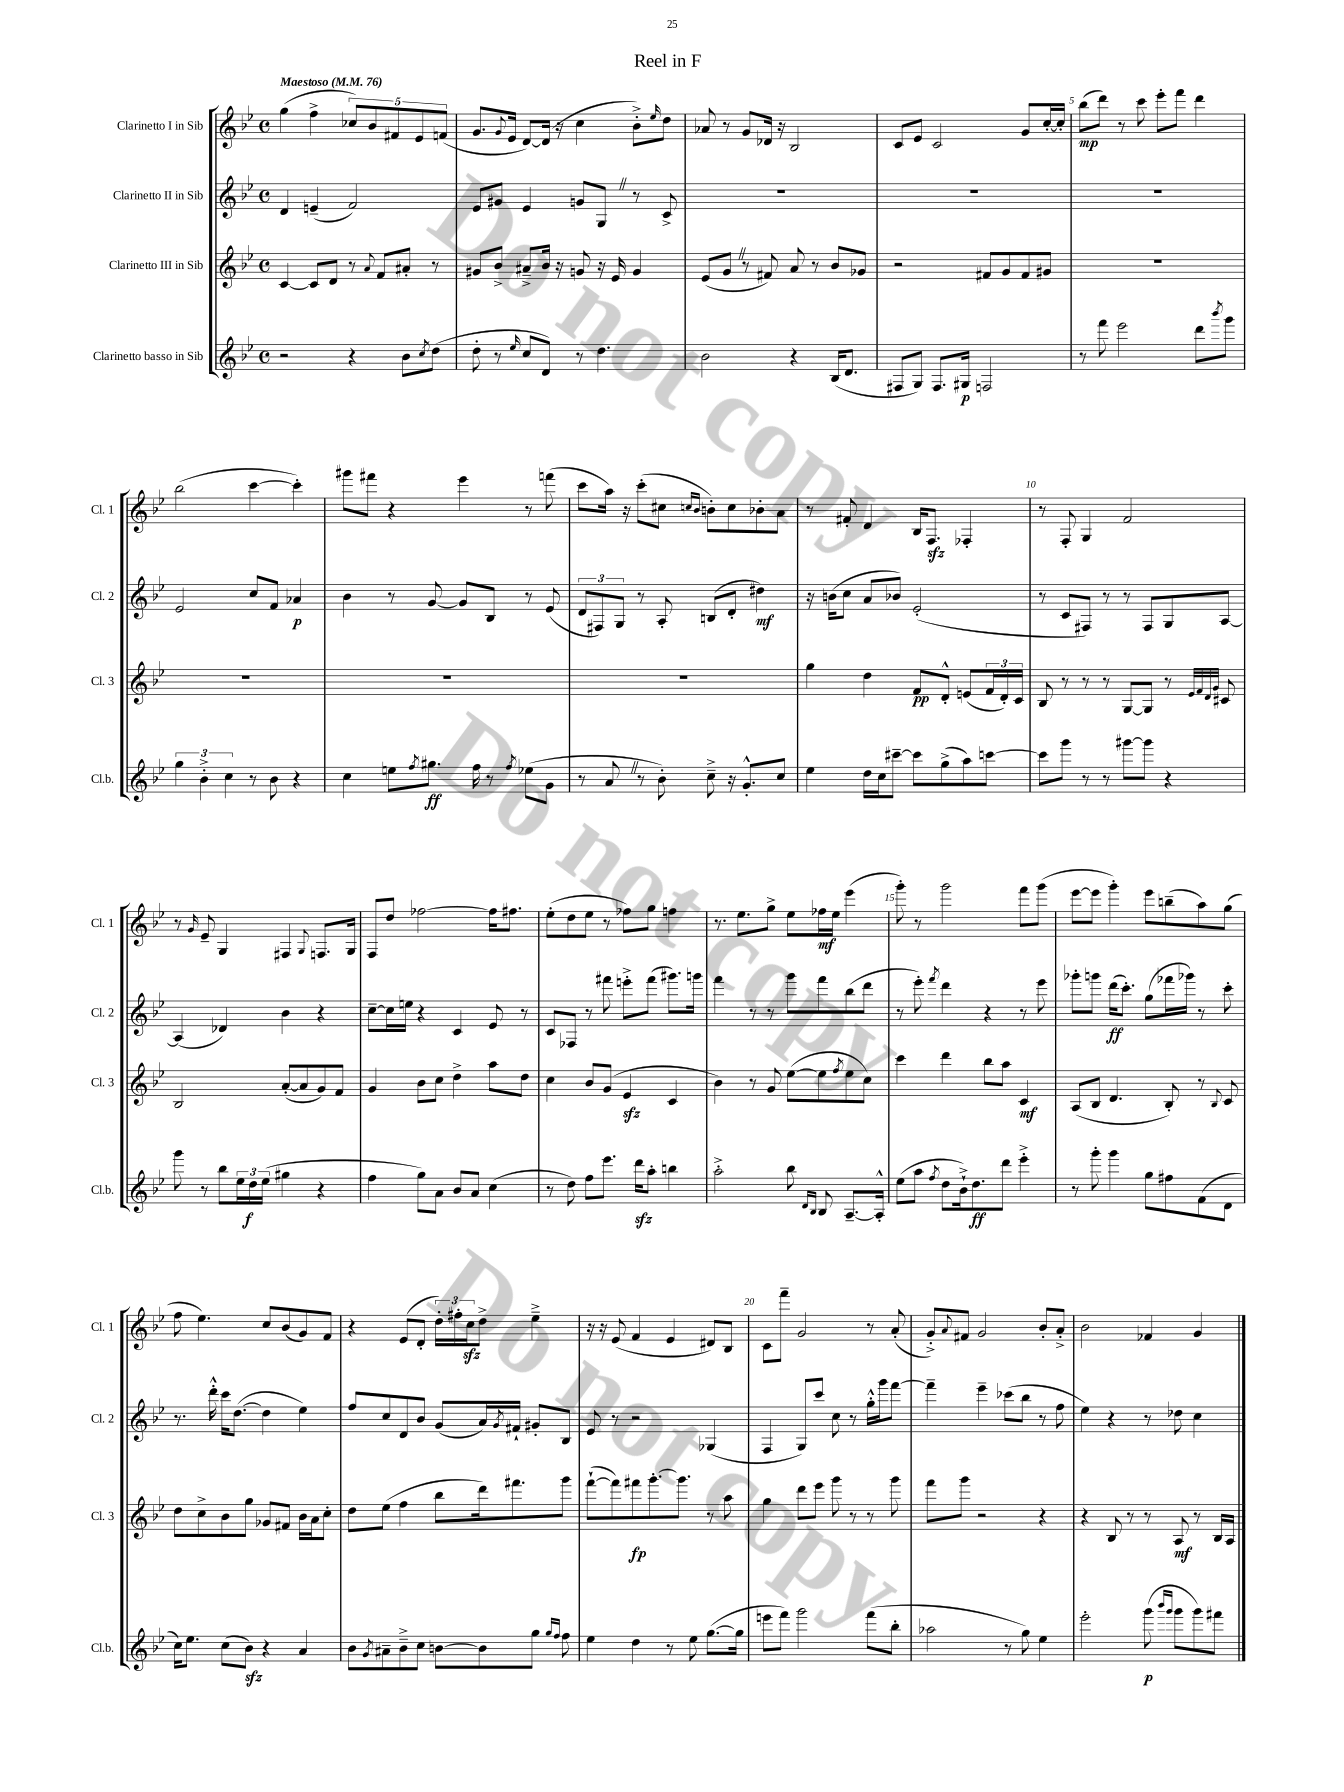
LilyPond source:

\header { title = "Reel in F" }
<<
\new StaffGroup <<
\new Staff = "s0" \with { instrumentName = "Clarinetto I in Sib" shortInstrumentName = "Cl. 1" } {
    \clef treble \key bes \major \defaultTimeSignature \time 4/4 \tempo "Maestoso" 4 = 76
    g''4( f''4-> \tuplet 5/4 { ces''8) bes'8 fis'8 ees'8 f'8( } |
    g'8. \appoggiatura { g'8 } ees'16 d'8~) d'16( r16 c''4 bes'8-.->) \grace { ees''16 } d''8 |
    aes'8 r8 g'8 des'16 r16 bes2 |
    c'8 ees'8 c'2 g'8 c''16~-. c''16-. |
    bes''8\mp( d'''8) r8 c'''8 ees'''8-. f'''8 d'''4 |
    bes''2( c'''4~ c'''4-.) |
    gis'''8 fis'''8 r4 ees'''4 r8 f'''8( |
    c'''8 a''16) r16 c'''8-.( cis''8 \grace { c''16 bes'16 } b'8-.) c''8 bes'8-. a'8 |
    r8 fis'8-. d'4 bes16 f8.\sfz fes4-. |
    r8 f8-. g4 f'2 |
    r8 \grace { g'16 } ees'8-- g4 fis4 \appoggiatura { g8 } f8. g16 |
    f8 d''8 fes''2~ fes''16 fis''8. |
    ees''8-.( d''8 ees''8 r8 fes''8) g''8 f''4 |
    r8. ees''8. g''8-> ees''8 fes''16\mf ees''16 ees'''4( |
    g'''8-.) r8 g'''2 f'''8 g'''8( |
    ees'''8~ ees'''8 g'''4-.) ees'''8 b''8--( a''8) g''8( |
    f''8 ees''4.) c''8 bes'8( g'8) f'8 |
    r4 ees'8( d'8-. \tuplet 3/2 { d''16-.) fis''16-. c''16\sfz } d''8-> ees''4---> |
    r16 r16 ees'8( f'4 ees'4 dis'8) bes8 |
    c'8 f'''8-- g'2 r8 a'8-.( |
    g'8-.->) \appoggiatura { a'8 } fis'8 g'2 bes'8-. a'8-.-> |
    bes'2 fes'4 g'4 \bar "|." |
}
\new Staff = "s1" \with { instrumentName = "Clarinetto II in Sib" shortInstrumentName = "Cl. 2" } {
    \clef treble \key bes \major \defaultTimeSignature \time 4/4
    d'4 e'4--( f'2) |
    ees'8 gis'8 ees'4 g'8 g8 \once \override BreathingSign.text = \markup { \musicglyph "scripts.caesura.straight" } \breathe r8 c'8-> |
    R1 |
    R1 |
    R1 |
    ees'2 c''8 f'8 aes'4\p |
    bes'4 r8 g'8~ g'8 bes8 r8 ees'8( |
    \tuplet 3/2 { d'8 fis8) g8 } r8 a8-. b8( d'8-. dis''4\mf) |
    r16 b'16( c''8 a'8 bes'8) ees'2-.( |
    r8 c'8 fis8) r8 r8 fis8 g8 a8~ |
    a4( des'4) bes'4 r4 |
    c''8~-- c''16 e''16 r4 c'4 ees'8 r8 |
    c'8 fes8 r8 fis'''8 e'''8-.-> fis'''8( gis'''8.) g'''16 |
    f'''4 r8 r8 g'''8 f'''8 bes''8( d'''8 |
    r8 ees'''8-.) \acciaccatura { f'''8 } d'''4 r4 r8 ees'''8 |
    ges'''8-. g'''8 d'''16\ff( c'''8.-.) g''8( fes'''16 ges'''16) r8 c'''8-. |
    r8. d'''16-.-^ c'''16 d''8.~( d''4 ees''4) |
    f''8 c''8 d'8 bes'8 g'8( a'16) \acciaccatura { g'8 } fis'16-! gis'8-. bes8 |
    ees'8 r8 r2 ges4( |
    f4 g8) c'''8 c''8 r8 g''16-.-^ g'''16 f'''8~ |
    f'''4-- ees'''4-- ces'''8( bes''8 r8 f''8 |
    ees''4) r4 r8 des''8 c''4 \bar "|." |
}
\new Staff = "s2" \with { instrumentName = "Clarinetto III in Sib" shortInstrumentName = "Cl. 3" } {
    \clef treble \key bes \major \defaultTimeSignature \time 4/4
    c'4~ c'8 d'8 r8 \appoggiatura { a'8 } f'8 ais'8-. r8 |
    gis'8 bes'8-> ais'8---> bes'16 r16 g'8 r16 ees'16 g'4 |
    ees'8( g'8 \once \override BreathingSign.text = \markup { \musicglyph "scripts.caesura.straight" } \breathe r8 fis'8) a'8 r8 bes'8 ges'8 |
    r2 fis'8 g'8 fis'8 gis'8 |
    R1 |
    R1 |
    R1 |
    R1 |
    g''4 d''4 f'8\pp d'8-.-^ e'8( \tuplet 3/2 { f'16 d'16-.) c'16 } |
    bes8 r8 r8 r8 g8~ g8 r8 \grace { ees'32 f'32 d'32 g'32 } cis'8 |
    bes2 a'8~-.( a'8 g'8) f'8 |
    g'4 bes'8 c''8 d''4-> a''8 d''8 |
    c''4 bes'8 g'8( ees'4\sfz c'4 |
    bes'4) r8 g'8 ees''8~( ees''8 \acciaccatura { f''8 } ees''8 c''8) |
    c'''4 d'''4 bes''8 a''8 c'4\mf |
    a8( bes8 d'4. bes8-.) r8 \appoggiatura { bes8 } c'8 |
    d''8 c''8-> bes'8 g''8 ges'8 fis'8 bes'16 a'16 c''8-. |
    d''8 ees''8( f''4 bes''8 d'''16) fis'''8. g'''8 |
    f'''8~-!( f'''8) fis'''8\fp g'''8.~-. g'''8. r8 a''8 |
    g''4 d'''8 ees'''8 g'''8 r8 r8 g'''8 |
    f'''8 g'''8 r2 r4 |
    r4 bes8 r8 r8 a8\mf r8 bes16 a16 \bar "|." |
}
\new Staff = "s3" \with { instrumentName = "Clarinetto basso in Sib" shortInstrumentName = "Cl.b." } {
    \clef treble \key bes \major \defaultTimeSignature \time 4/4
    r2 r4 bes'8 \acciaccatura { c''8 } d''8( |
    d''8-. r8 \grace { ees''16 } c''8 d'8) r8 d''4. |
    bes'2 r4 bes16( d'8. |
    fis8 g8) fis8. gis16\p f2 |
    r8 f'''8 ees'''2 d'''8 \acciaccatura { bes'''8 } g'''8 |
    \tuplet 3/2 { g''4 bes'4-.-> c''4 } r8 bes'8 r4 |
    c''4 e''8 \acciaccatura { f''8 } gis''8.\ff f''16 r8 \acciaccatura { f''8 } ees''8( g'8 |
    r8 a'8 \once \override BreathingSign.text = \markup { \musicglyph "scripts.caesura.straight" } \breathe r8 bes'8-.) c''8---> r16 g'8.-.-^ c''8 |
    ees''4 d''16 c''16 cis'''8~-- cis'''8 g''8->( a''8) c'''8~ |
    c'''8 g'''8 r8 r8 gis'''8~ gis'''8 r4 |
    g'''8 r8 bes''8 \tuplet 3/2 { ees''16 d''16\f ees''16( } gis''4 r4 |
    f''4 g''8) a'8 bes'8 a'8 c''4( |
    r8 d''8) f''8 ees'''8. d'''16\sfz a''8-. b''4 |
    a''2-.-> bes''8 \grace { d'16 bes16 } bes8 a8.~-- a16-.-^ |
    ees''8( a''8 \acciaccatura { f''8 } d''8 bes'16-!->) d''8.\ff d'''8 ees'''4-.-> |
    r8 g'''8-. g'''4 g''8 fis''8 f'8( d'8 |
    c''16) ees''8. c''8( bes'8\sfz) r4 a'4 |
    bes'8 \acciaccatura { g'8 } ais'8-- bes'8---> c''8 b'8~ b'8 g''8 \grace { g''16 f''16 } f''8 |
    ees''4 d''4 r8 ees''8 g''8.~( g''16 |
    e'''8 f'''8) g'''2 f'''8( bes''8-. |
    aes''2 r8 g''8) ees''4 |
    ees'''2-. g'''8\p( \grace { bes'''16 g'''16 } g'''8 g'''8) fis'''8 \bar "|." |
}
>>
>>
\layout { \context { \Score \override BarNumber.break-visibility = ##(#f #t #t) barNumberVisibility = #(every-nth-bar-number-visible 5) } }
